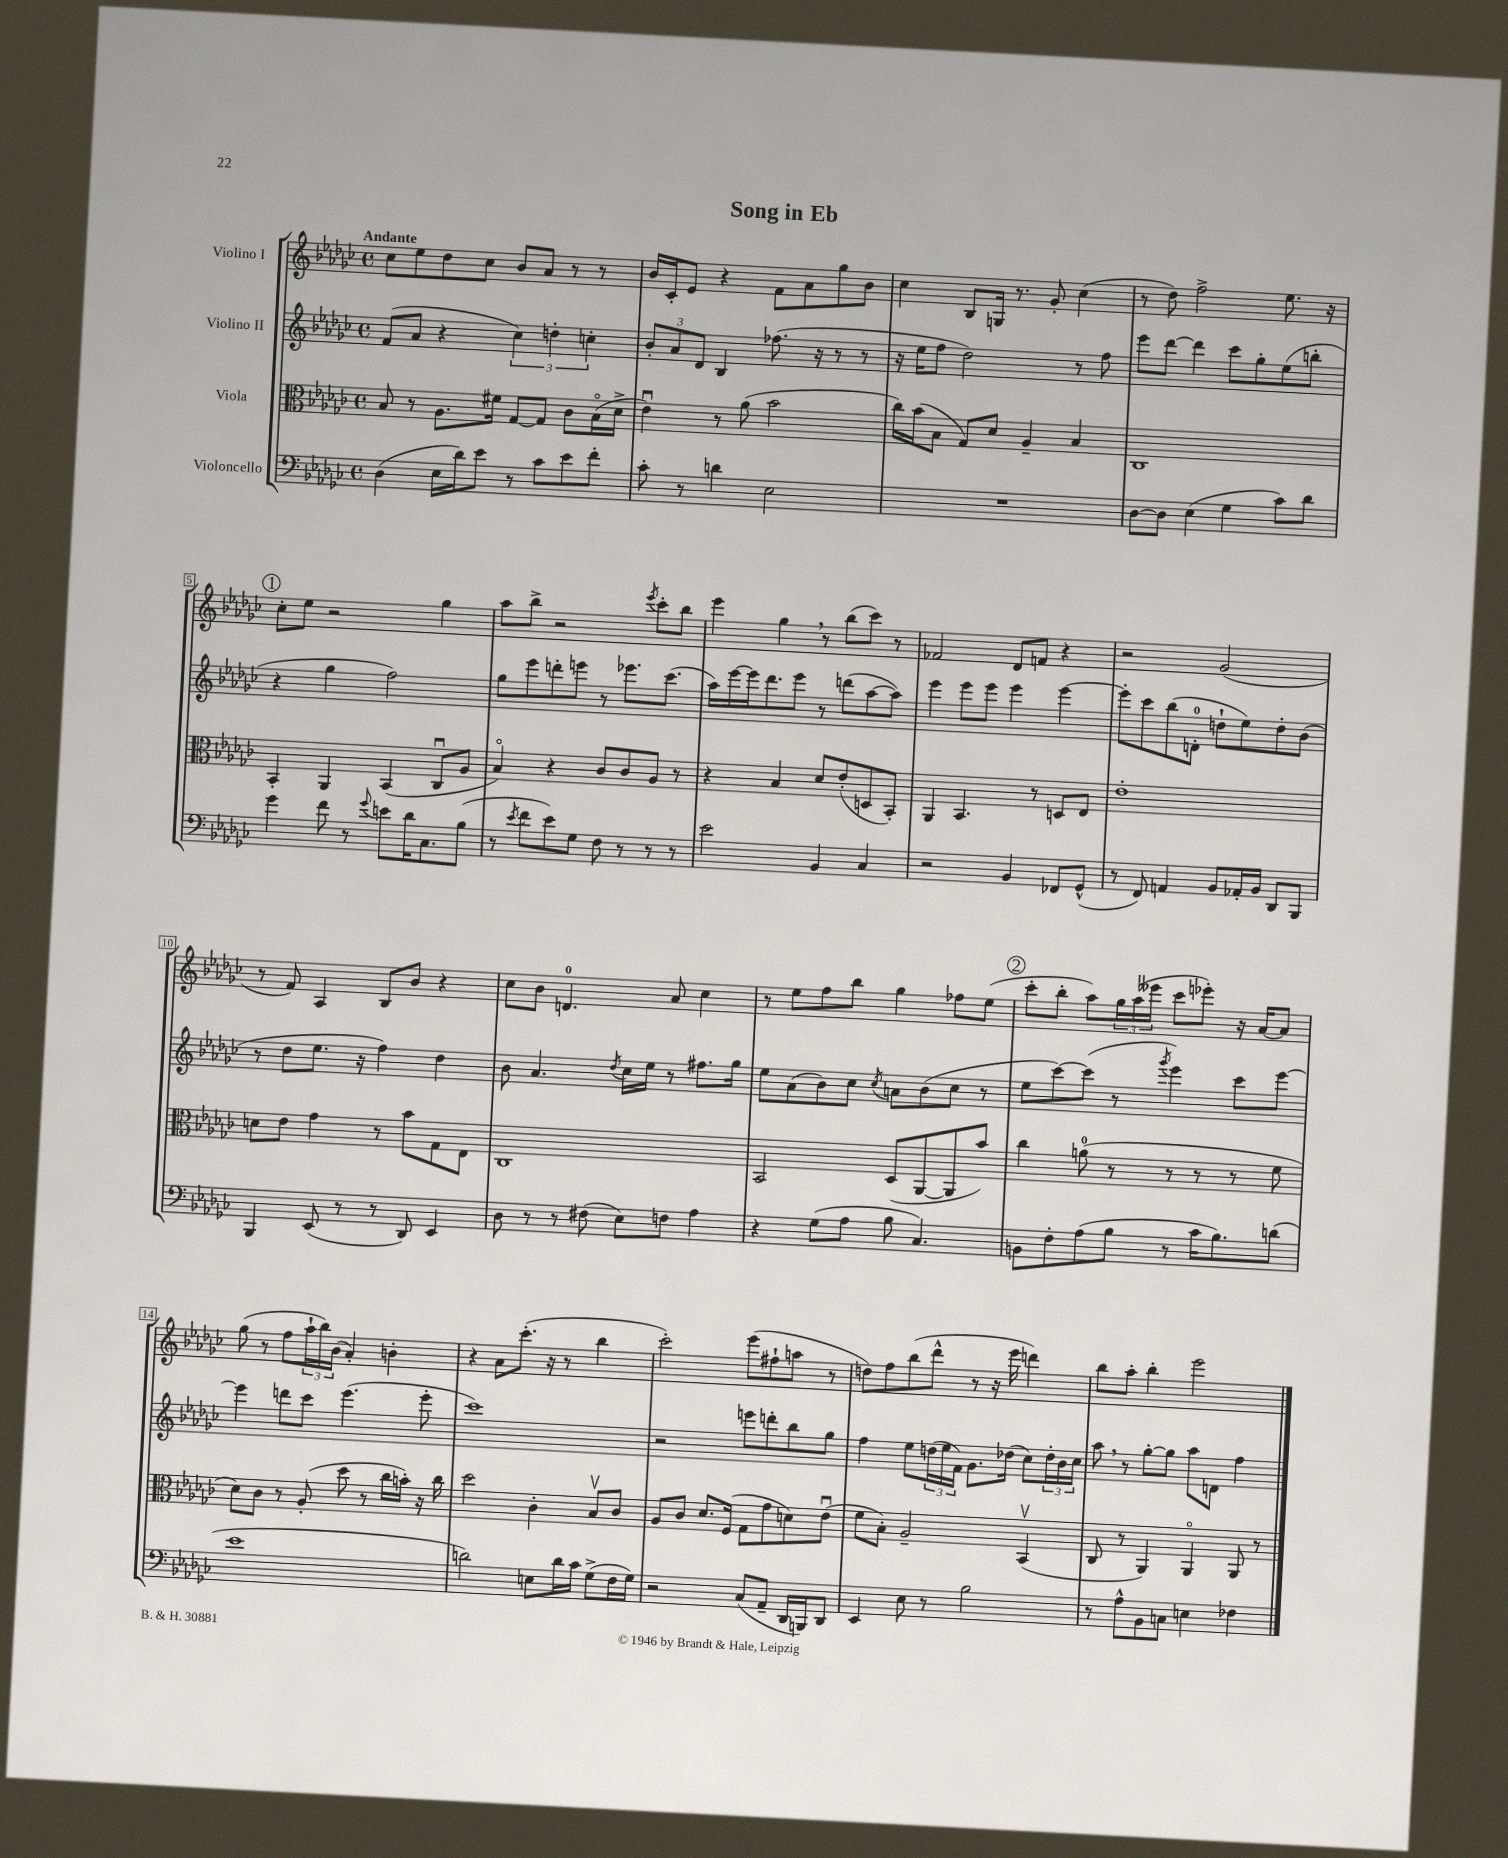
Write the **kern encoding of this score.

**kern	**kern	**kern	**kern
*part4	*part3	*part2	*part1
*staff4	*staff3	*staff2	*staff1
*I"Violoncello	*I"Viola	*I"Violino II	*I"Violino I
*clefF4	*clefC3	*clefG2	*clefG2
*k[b-e-a-d-g-c-]	*k[b-e-a-d-g-c-]	*k[b-e-a-d-g-c-]	*k[b-e-a-d-g-c-]
*M4/4	*M4/4	*M4/4	*M4/4
*met(c)	*met(c)	*met(c)	*met(c)
=1	=1	=1	=1
!	!	!	!LO:TX:a:B:t=Andante
(4D-\	8B-/	(8f/L	8cc-\L
.	8r	8a-/J	8ee-\
16E-\LL	8.A-\L	4r	8dd-\
16d-\J)	.	.	.
8e-\J	.	.	8cc-\J
.	16f#X\Jk	.	.
8r	[8G-/L	6cc-\)	8b-/L
8c-\L	8G-/J]	.	8a-/J
.	.	6ddn'\	.
8e-\	8c-\L	.	8r
.	.	6ccn'\	.
8f'\J	(16B-\L	.	8r
.	16d-^\JJ	.	.
=2	=2	=2	=2
8c-'\	4e-u\)	12b-'/L	16b-/LL
.	.	.	16c-'/J
.	.	12a-/	.
8r	.	.	8e-/J
.	.	12d-/J	.
4dn\	8r	4B-/	4r
.	(8a-\	.	.
2E-\	2b-\	(8.ff-X\	8f\L
.	.	.	8a-\
.	.	16r	.
.	.	8r	8gg-\
.	.	8r	8b-\J
=3	=3	=3	=3
1r	16cc-\LL)	16r	4cc-\
.	(16b-\J	16ee-\KL	.
.	8B-\J	8ff\J	.
.	8G-/L)	2dd-\)	8B-/L
.	8d-/J	.	16Gn/Jk
.	.	.	8.r
.	4A-~/	.	.
.	.	.	8g-'/
.	4B-/	8r	(4cc-\
.	.	8ff\	.
=4	=4	=4	=4
[8D-\L	1C-	8eee-\L	8r
8D-\J]	.	[8ddd-\J	8dd-\)
(4E-\	.	4ddd-\]	2ff^\
4G-\	.	8ccc-\L	.
.	.	8gg-'\	.
8c-\L)	.	(8ee-\	8.ee-\
8d-\J	.	8bbn'\J	.
.	.	.	16r
!!LO:LB:g=z
!!LO:REH:place=s1:t=1
=5	=5	=5	=5
4g-\	4BB-'/	4r	8cc-'\L
.	.	.	8ee-\J
8f\	4AA-/	4gg-\	2r
8r	.	.	.
8qqg-/	.	.	.
8en\L	(4BB-/	2ff\)	.
16d-\K	.	.	.
8.C-\	.	.	.
.	8C-u/L	.	4gg-\
(8B-\J	8A-/J	.	.
=6	=6	=6	=6
8r	4B-/)	8gg-\L	8aa-\L
8qe-/	.	.	.
8f\L	.	8eee-\	8bb-^\J
8e-\)	4r	8dddn'\	2r
8G-\J	.	8eeen\J	.
8F\	8c-/L	8r	.
8r	8c-/	8.eee-X\L	.
.	.	.	8qeee-/
8r	8A-/J	.	8ccc-'\L
.	.	(8.ccc-\J	.
8r	8r	.	8bb-\J
=7	=7	=7	=7
2e-\	4r	16aa-\LL)	4eee-\
.	.	[16eee-\	.
.	.	16eee-\J]	.
.	.	8.ddd-\	.
.	4B-/	.	4gg-,\
.	.	8eee-\J	.
4BB-/	8d-/L	8r	8r
.	(8e-'/	(8dddn\L	(8bb-\L
4C-/	8Dn/	[8aa-\	8ccc-\J)
.	8BB-'/J)	8aa-\J])	8r
=8	=8	=8	=8
2r	4AA-/	4eee-\	2f-X/
.	4.BB-/	8eee-\L	.
.	.	8eee-\J	.
4BB-/	.	4eee-\	8d-/L
.	8r	.	8fn/J
8FF-X/L	8Dn/L	[4eee-\	4r
(8GG-^^/J	8E-/J	.	.
=9	=9	=9	=9
8r	1e-'	8eee-'\L]	2r
8FF/)	.	8ccc-\	.
4AAn/	.	(8bb-\	.
.	.	8dn'\J	.
8BB-/L	.	8ddn`\L	(2g-/
16AA-X'/L	.	8ee-\)	.
16BB-/JJ	.	.	.
8DD-/L	.	8dd'\	.
8BBB-/J	.	(8b-\J	.
!!LO:LB:g=z
=10	=10	=10	=10
4BBB-/	8dn\L	8r	8r
.	8e-\J	8dd-\L	8f/)
(8EE-/	4g-\	8.ee-\J	4A-/
8r	.	.	.
.	.	16r	.
8r	8r	4ff\)	8B-/L
8DD-/)	8b-\L	.	8b-/J
4EE-/	8G-\	4dd-\	4r
.	8E-\J	.	.
=11	=11	=11	=11
8D-\	1C-	8b-\	8cc-\L
8r	.	4.a-/	8b-\J
8r	.	.	4.dn/
(8F#X\	.	.	.
.	.	8qdd-/	.
8E-\L)	.	16cc-\LL	.
.	.	16ee-\JJ	.
8Fn\J	.	8r	8a-/
4A-\	.	8.ff#X\L	4cc-\
.	.	16gg-\Jk	.
=12	=12	=12	=12
4r	2BB-/	8ee-\L	8r
.	.	(8a-\	8ee-\L
(8G-\L	.	8b-\)	8ff\
8A-\J	.	8cc-\J	8bb-\J
.	.	8qcc-/	.
8B-\	(8D-/L	8an\L	4gg-\
4.C-/)	[8AA-/	(8b-\	.
.	8AA-/]	8cc-\J	8ff-X\L
.	8b-/J)	8r	(8ee-\J
!!LO:REH:place=s1:t=2
=13	=13	=13	=13
8BBn\L	4cc-\	8ee-\L	8ccc-'\L
8F'\	.	[8ccc-\)	8bb-'\J
(8A-\	(8an\	(8ccc-\J]	8aa-\L)
8B-\J	8r	8r	24gg-\L
.	.	.	(24aa-\
.	.	.	24eee--X\JJ
.	.	8qggg-/	.
8r	8r	4eee-\)	8ccc-\L
16c-\KL	8r	.	8eee-X'\J)
8.B-\)	.	.	.
.	8r	8ccc-\L	16r
.	.	.	[16a-/KL
(8dn\J	8f\	[8eee-\J	8a-/J]
!!LO:LB:g=z
=14	=14	=14	=14
1e-	8d-\L)	4eee-\]	(8gg-\
.	8c-\J	.	8r
.	8r	8dddn\L	8ff\L
.	(8A-'/	8ccc-\J	24aa-`\L
.	.	.	24bb-\)
.	.	.	(24b-\JJ
.	8dd-\	(4.eee-\	4a-'/)
.	8r	.	.
.	16cc-\LL	.	4bn'\
.	16bn'\JJ)	.	.
.	16r	8eee-'\	.
.	16cc-\	.	.
=15	=15	=15	=15
2dn\)	2dd-\	1ccc-)	4r
.	.	.	8a-\L
.	.	.	(8.ccc-'\J
8En\L	4c-'\	.	.
.	.	.	16r
16d\L	.	.	8r
16c-\JJ	.	.	.
(8G-^\L	8B-v/L	.	4bb-\
16F\L	8c-/J	.	.
16G-\JJ)	.	.	.
=16	=16	=16	=16
2r	8A-/L	2r	2ccc-'\)
.	8c-/J	.	.
.	8.d-/L	.	.
.	(16F/Jk	.	.
(8C-/L	8G-\L	8eeen\L	(8eee-\L
8AA-~/J	8g-\	8dddn'\	8ff#X`\
16DD-/LL	8dn\)	8bb-\	8aan\J
16BBBn/J)	.	.	.
8DD-/J	(8e-u\J	8gg-\J	8r
=17	=17	=17	=17
4EE-/	8f\L	4ff\	8ddn\L)
.	8B-'\J)	.	8ff\
8E-\	2A-~/	8ee-\L	(8bb-\
8r	.	(24ddn\L	8ddd-^^\J
.	.	24ee-\	.
.	.	24f\JJ)	.
2B-\	.	8.g-\L	8r
.	.	.	16r
.	.	(16dd-X\Jk	16eee-\
.	(4BB-v/	8cc-\L)	4dddn\)
.	.	24dd-'\L	.
.	.	24b-\	.
.	.	24cc-\JJ	.
=18	=18	=18	=18
8r	8C-/	8aa-,\	8bb-\L
8A-^^\L	8r	8r	8aa-'\J
8BB-\	4AA-/)	[8gg-'\L	4bb-'\
8Cn\J	.	8gg-\J]	.
4En\	4AA-/	8aa-\L	2eee-\
.	.	8dn\J	.
4F-X\	8AA-/	4ff\	.
.	8r	.	.
==	==	==	==
*-	*-	*-	*-
